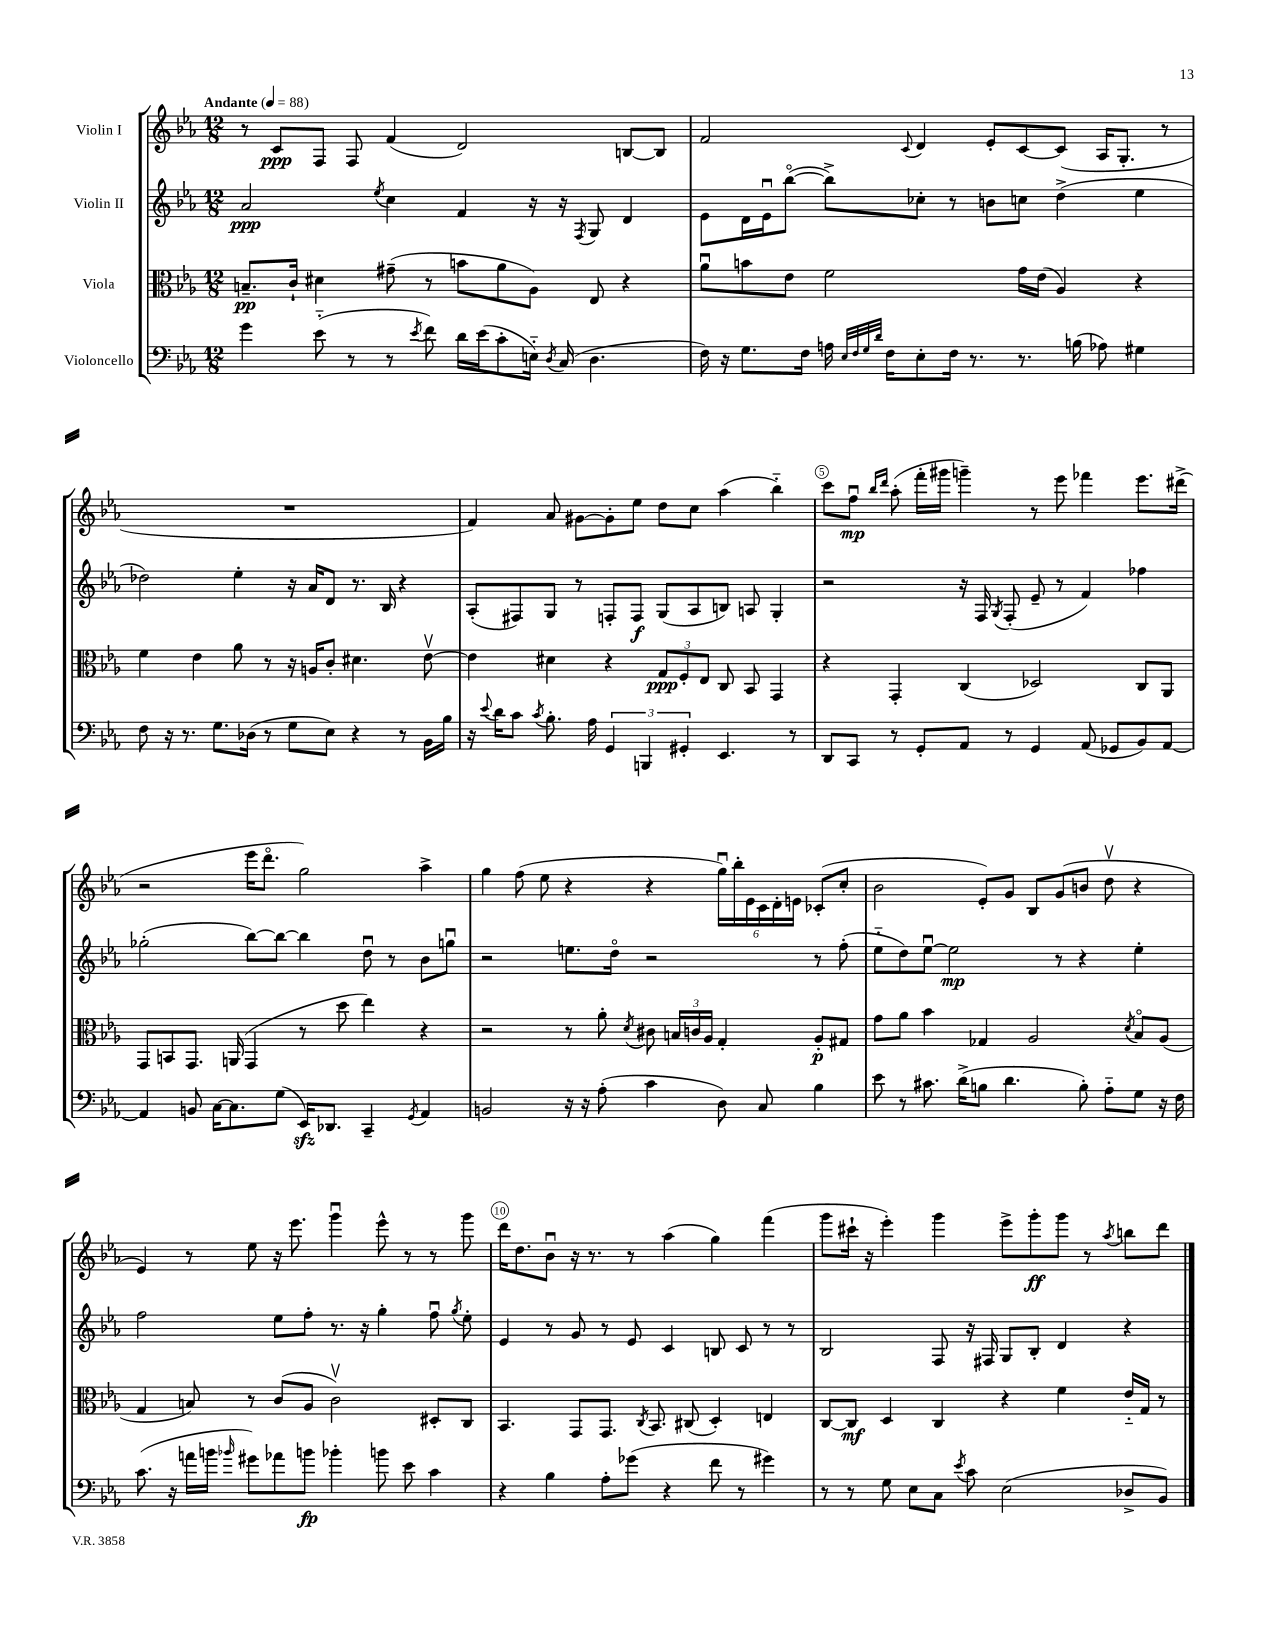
<<
\new StaffGroup <<
\new Staff = "s0" \with { instrumentName = "Violin I" } {
    \clef treble \key ees \major \numericTimeSignature \time 12/8 \tempo "Andante" 4 = 88
    \autoBeamOff r8 c'8[\ppp f8] f8 f'4( d'2) b8[~ b8] |
    f'2 \appoggiatura { c'8 } d'4 ees'8[-. c'8~ c'8]( aes16[ g8.]-. r8 |
    R1. |
    f'4) aes'8 gis'8[~ gis'8-. ees''8] d''8[ c''8] aes''4( bes''4-_) |
    c'''8[ f''8]\downbow\mp \grace { bes''16[ d'''16] } aes''8-.( f'''16[-. gis'''16] g'''4--) r8 ees'''8 fes'''4 ees'''8.[ dis'''16]->( |
    r2 ees'''16[ d'''8.]\flageolet g''2) aes''4-> |
    g''4 f''8( ees''8 r4 r4 \tuplet 6/4 { g''16[\downbow) bes''16-. ees'16 c'16 d'16-. e'16] } ces'8[-.( c''8]-. |
    bes'2 ees'8[-.) g'8] bes8[ g'8( b'8] d''8\upbow r4 |
    ees'4) r8 ees''8 r16 ees'''8. g'''4\downbow ees'''8-^ r8 r8 g'''8 |
    d'''16[ d''8. bes'8]\downbow r16 r8. r8 aes''4( g''4) f'''4( |
    g'''8[ cis'''16]-! r16 ees'''4-.) g'''4 ees'''8[-> g'''8-.\ff g'''8] r8 \acciaccatura { aes''8 } b''8[ d'''8] \bar "|." |
}
\new Staff = "s1" \with { instrumentName = "Violin II" } {
    \clef treble \key ees \major \numericTimeSignature \time 12/8
    \autoBeamOff aes'2\ppp \acciaccatura { ees''8 } c''4 f'4 r16 r16 \acciaccatura { f8 } g8 d'4 |
    ees'8[ d'16 ees'16\downbow bes''8]~\flageolet( bes''8[->) ces''8]-. r8 b'8[ c''8] d''4->( ees''4 |
    des''2) ees''4-. r16 aes'16[ d'8] r8. bes16 r4 |
    aes8[-.( fis8) g8] r8 f8[-. f8]\f g8[( aes8 b8]) a8 g4-. |
    r2 r16 f16 \acciaccatura { g8 } f8-.( ees'8-- r8 f'4) fes''4 |
    ges''2-.( bes''8[~) bes''8]~ bes''4 d''8\downbow r8 bes'8[ g''8]\downbow |
    r2 e''8.[ d''16]\flageolet r2 r8 f''8-.( |
    ees''8[-_ d''8) ees''8]~\downbow ees''2\mp r8 r4 ees''4-. |
    f''2 ees''8[ f''8]-. r8. r16 g''4-. f''8\downbow \acciaccatura { g''8 } ees''8-. |
    ees'4 r8 g'8 r8 ees'8 c'4 b8 c'8 r8 r8 |
    bes2 f8 r16 fis16 g8[ bes8]-. d'4 r4 \bar "|." |
}
\new Staff = "s2" \with { instrumentName = "Viola" } {
    \clef alto \key ees \major \numericTimeSignature \time 12/8
    \autoBeamOff b8.[--\pp c'16]-! dis'4 gis'8--( r8 b'8[ aes'8 aes8]) ees8 r4 |
    aes'8[\downbow b'8 ees'8] f'2 g'16[ ees'16]( aes4) r4 |
    f'4 ees'4 aes'8 r8 r16 a16[ c'8]-. dis'4. ees'8~\upbow |
    ees'4 dis'4 r4 \tuplet 3/2 { g8[\ppp f8-. ees8] } c8 bes,8 g,4 |
    r4 g,4-. c4( des2) c8[ aes,8] |
    g,8[ b,8 g,8.] a,16( g,4 r8 d''8 ees''4) r4 |
    r2 r8 aes'8-. \acciaccatura { d'8 } cis'8 \tuplet 3/2 { b16[ c'16 aes16] } g4-. aes8[-.\p gis8] |
    g'8[ aes'8] bes'4 ges4 aes2 \acciaccatura { d'8 } bes8[\flageolet aes8]( |
    g4 b8) r8 c'8[( aes8] c'2\upbow) dis8[-. c8] |
    bes,4. g,8[ g,8.] \acciaccatura { c8 } bes,8. cis8( d4-.) e4 |
    c8[~ c8]\mf d4 c4 r4 f'4 ees'16[-_ g16] r8 \bar "|." |
}
\new Staff = "s3" \with { instrumentName = "Violoncello" } {
    \clef bass \key ees \major \numericTimeSignature \time 12/8
    \autoBeamOff g'4 ees'8-_( r8 r8 \acciaccatura { ees'8 } f'8) d'16[ ees'16( c'8-. e16]-_) \acciaccatura { d8 } c16( d4. |
    f16) r16 g8.[ f16] a16 \grace { ees32[ f32 g32 d'32] } f16[ ees8-. f16] r8. r8. b16( aes8) gis4 |
    f8 r16 r8. g8.[ des16]( r8 g8[ ees8]) r4 r8 bes,16[ bes16] |
    r16 \appoggiatura { ees'8 } d'16[ c'8] \acciaccatura { c'8 } bes8.-. aes16 \tuplet 3/2 { g,4 b,,4 gis,4-. } ees,4. r8 |
    d,8[ c,8] r8 g,8[-. aes,8] r8 g,4 aes,8( ges,8[ bes,8) aes,8]~ |
    aes,4 b,8 c16[~ c8. g8]( ees,16[\sfz) des,8.] c,4-- \acciaccatura { g,8 } aes,4 |
    b,2 r16 r16 aes8-.( c'4 d8) c8 bes4 |
    ees'8 r8 cis'8. d'16[->( b8] d'4. b8-.) aes8[-_ g8] r16 f16 |
    c'8.( r16 a'16[ b'16] \grace { bes'16 } gis'8[) aes'8 b'8]\fp bes'4-. b'8 ees'8 c'4 |
    r4 bes4 aes8[-. ges'8]( r4 f'8 r8 gis'4) |
    r8 r8 g8 ees8[ c8] \acciaccatura { ees'8 } c'8 ees2( des8[-> bes,8]) \bar "|." |
}
>>
>>
\layout { \context { \Score \override BarNumber.break-visibility = ##(#f #t #t) barNumberVisibility = #(every-nth-bar-number-visible 5) \override BarNumber.stencil = #(make-stencil-circler 0.1 0.3 ly:text-interface::print) } }
